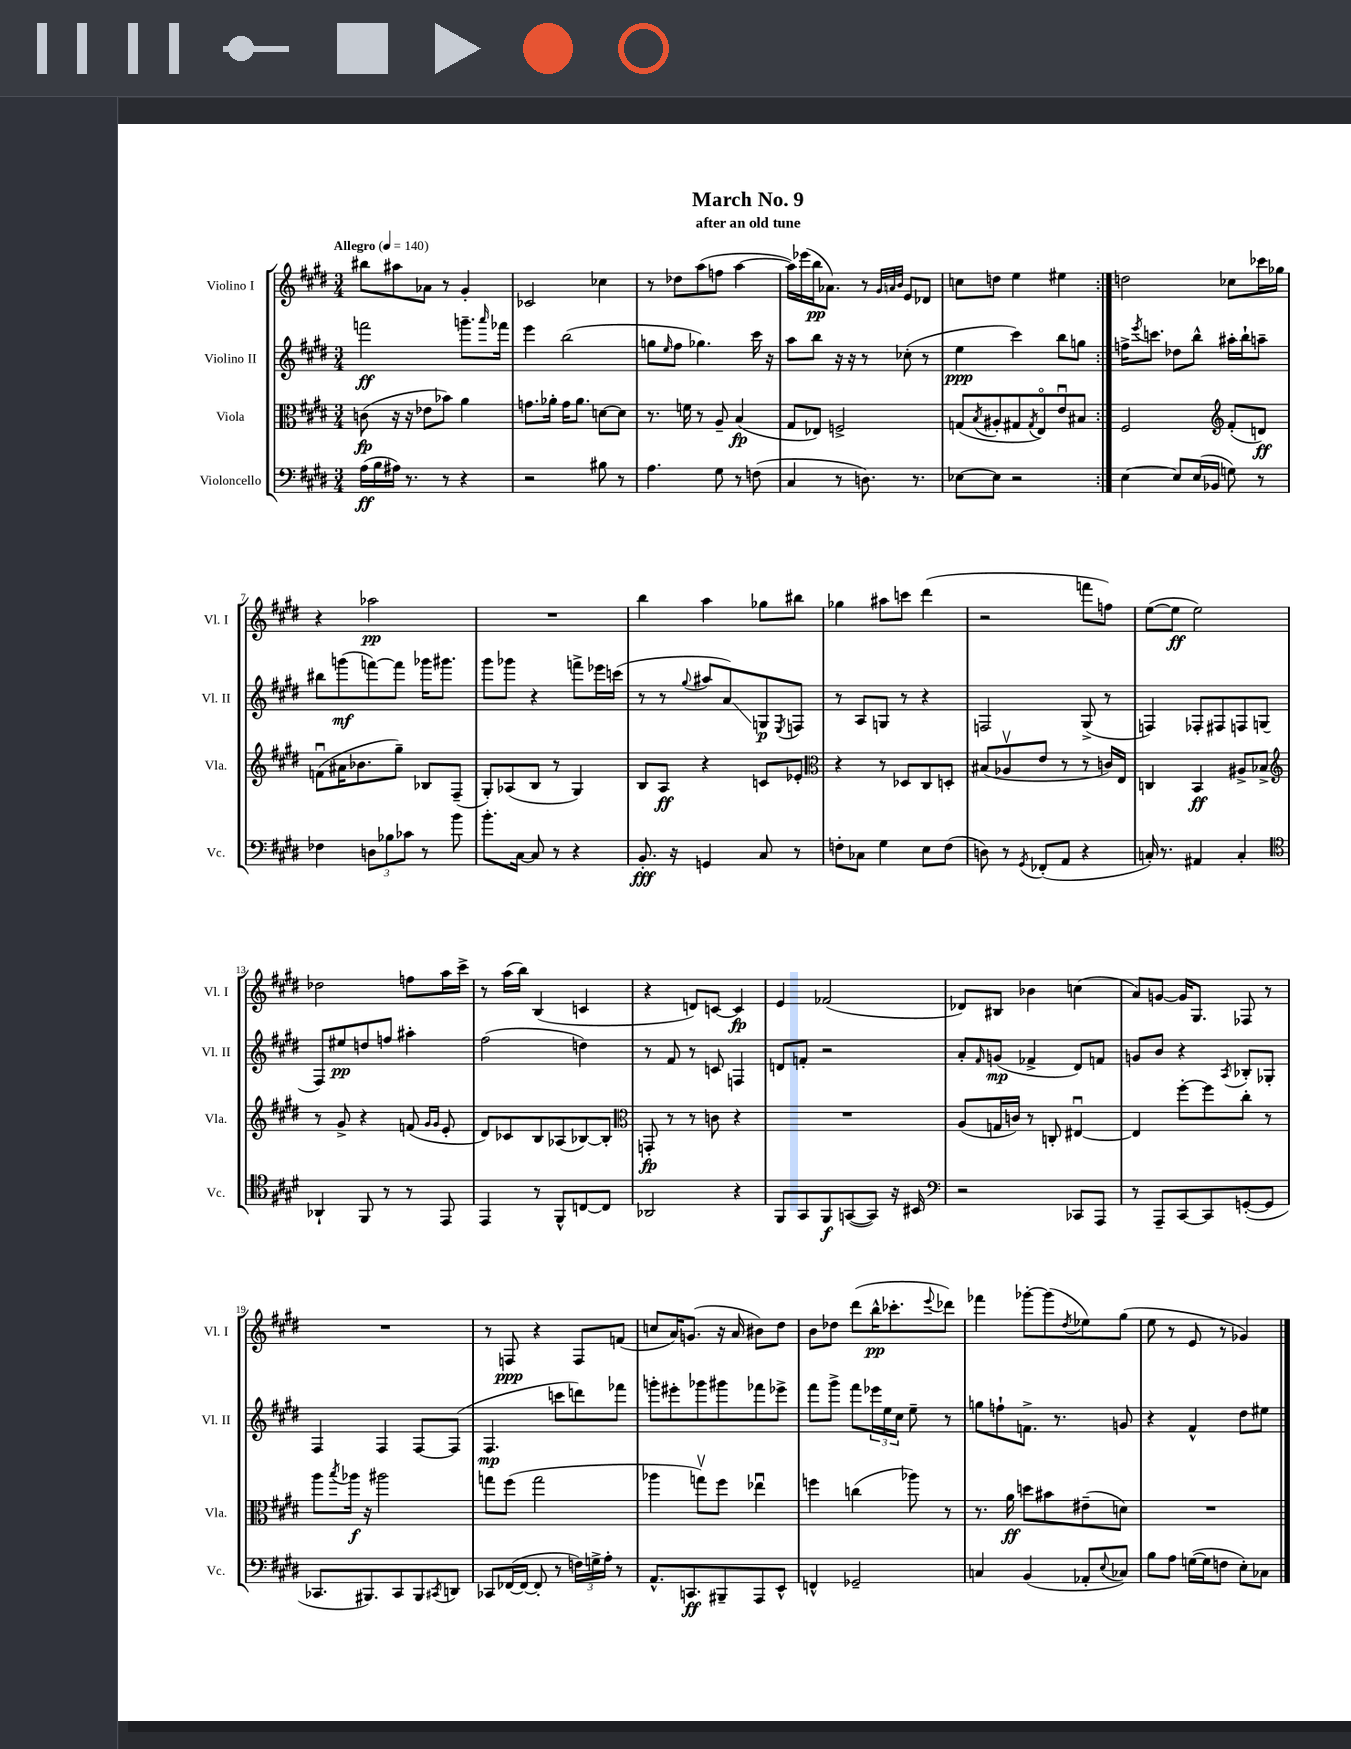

**kern	**kern	**kern	**kern
*staff4	*staff3	*staff2	*staff1
*clefF4	*clefC3	*clefG2	*clefG2
*k[f#c#g#d#]	*k[f#c#g#d#]	*k[f#c#g#d#]	*k[f#c#g#d#]
*M3/4	*M3/4	*M3/4	*M3/4
*MM140	*MM140	*MM140	*MM140
(16A	(8c	2fff	8bb#
16B	.	.	.
16A#)	16r	.	8aa#
8.r	16r	.	.
.	8e-	.	8a-
8r	8b-)	.	8r
4r	4a	8.ggg~	4g#'
.	.	16qqaaa	.
.	.	16fff-	.
=	=	=	=
2r	8.g	4eee	2c-
.	16a-'	.	.
.	16g	(2bb	.
.	8.a-	.	.
8B#	[8d	.	4cc-
8r	8d]	.	.
=	=	=	=
4.A	8.r	8gg	8r
.	.	16qqee	.
.	.	8ff#	8dd-
.	16f	.	.
.	8r	4.gg-)	(8aa
8G#	8A~	.	8ff
8r	(4B	.	[4aa
(8F	.	16ccc#	.
.	.	16r	.
=	=	=	=
4C#	8G#	8aa	16aa])
.	.	.	(16eee-
.	8E-)	8bb	16bb
.	.	.	8.a-)
8r	2F^	16r	.
.	.	16r	.
8.D)	.	8r	8r
.	.	.	32qqg#
.	.	.	32qqa
.	.	.	32qqb
.	.	(8cc-'	8e
8.r	.	.	.
.	.	8r	8d-
=	=	=	=
[8E-	(8G	4ee	8cc
.	8qB	.	.
8E-]	8A#'	.	8dd
2r	8G#	4ccc#)	4ee
.	8qG#	.	.
.	8Eo)	.	.
.	8eu	8bb	4ee#
.	8B#	8gg	.
=:|!	=:|!	=:|!	=:|!
[4E	2F#	16ff^	2dd
.	.	8qeee	.
.	.	8.ccc	.
8E]	.	8dd-	.
(16E	.	8bb^^	.
16BB-	.	.	.
*	*clefG2	*	*
8G)	(8f#'	16aa#'	8cc-
.	.	16bb`	.
8r	8d)	8aa~	16ccc-
.	.	.	16gg-
=	=	=	=
4F-	(8fu	8bb#	4r
.	16a#	(8ggg	.
.	8.b-	.	.
12D	.	[8fff)	2aa-
12B-	.	.	.
.	8gg#~)	8fff]	.
12c-	.	.	.
8r	8B-	16ggg-	.
.	.	8.ggg#	.
8b	(8F#~	.	.
=	=	=	=
8.b'	8G#')	8ggg#	2.r
.	(8A-	8ggg-	.
[16C#	.	.	.
8C#]	8B	4r	.
8r	8r	.	.
4r	4G#)	8fff^	.
.	.	16eee-	.
.	.	(16ccc	.
=	=	=	=
8.BB'	8B	8r	4bb
.	8A	8r	.
16r	.	.	.
.	.	8qqgg#	.
4GG	4r	8aa#	4aa
.	.	8a)	.
8C#	8c	8G	8gg-
.	.	8qE	.
8r	8e-'	8F	8bb#
=	=	=	=
*	*clefC3	*	*
8F'	4r	8r	4gg-
8C-	.	8A	.
4G#	8r	8G	8aa#
.	8D-	8r	8ccc
8E	8C#	4r	(4ddd#
(8F	8D'	.	.
=	=	=	=
8D)	(8B#	2F	2r
8r	8A-v	.	.
8qGG#	.	.	.
(8FF-'	8e	.	.
8AA	8r	.	.
4r	8r	(8G#^	8fff
.	16c)	8r	8ff)
.	16E	.	.
=	=	=	=
16C')	4C	4F)	([8ee
8.r	.	.	.
.	.	.	8ee]
4AA#	4BB	8F-'	2ee)
.	.	8F#	.
4C'	8A#^	8F	.
.	8B-^	(8G	.
=	=	=	=
*clefC4	*clefG2	*	*
4AA-`	8r	8F#)	2dd-
.	8g#^	8ee#	.
8FF#	4r	8dd	.
8r	.	8ff	.
8r	(8f	4aa#'	8ff
.	16qqg#	.	.
.	16qqg#	.	.
8EE	8e'	.	16aa
.	.	.	16ccc#^
=	=	=	=
4EE	8d#)	(2ff#	8r
.	8c-	.	(16aa
.	.	.	16bb)
8r	8B	.	(4B
8FF#^^	(8A-	.	.
[8C	[8B-)	4dd)	4c
8C]	8B-']	.	.
=	=	=	=
*	*clefC3	*	*
2AA-	8GG'	8r	4r
.	8r	8f#	.
.	8r	8r	8d)
.	8c	8c	[8c
4r	4r	4F	4c]
=	=	=	=
8FF#	2.r	8d	4e
8GG#	.	8f'	.
8FF#	.	2r	(2f-
([8GG	.	.	.
8GG])	.	.	.
16r	.	.	.
16BB#	.	.	.
=	=	=	=
*clefF4	*	*	*
2r	(8A	8a'	8d-)
.	.	16qqf#	.
.	16G	(8g	8B#
.	16c)	.	.
.	8r	4f-^	4b-
.	8C'	.	.
8CC-	[4E#u	8d#)	(4cc
8AAA	.	8f	.
=	=	=	=
8r	4E#]	8g	8a)
8AAA~	.	8b	[8g
[8CC#	[8ff#'	4r	16g]
.	.	.	8.G#
8CC#]	8ff#]	.	.
.	.	8qA	.
([8GG'	8cc#'	8B-'	8F-
8GG]	8r	8G-'	8r
=	=	=	=
8.CC-	8aa	4F#	2.r
.	8qbb	.	.
.	16aa-	.	.
8.BBB#)	16r	.	.
.	2aa#	4F#	.
8CC-	.	.	.
8BBB#	.	[8F#	.
8qCC#	.	.	.
8DD	.	(8F#]	.
=	=	=	=
8CC-	8gg	4.F#	8r
([16FF-	(8ff#	.	8F
16FF-_	.	.	.
8FF-']	2gg	.	4r
8r	.	8ccc	.
24F)	.	8ddd)	8F
24G^	.	.	.
24A'	.	.	.
8r	.	8fff-	(8f
=	=	=	=
8.AA^^	4aa-	8ggg'	8cc
.	.	8eee#'	16a)
8.CC	.	.	(8.g
.	8ggv)	8ggg-	.
8BBB#~	8ff#	8ggg#	16r
.	.	.	16a
8AAA	4ee-u	8fff-	8b#)
8EE^^	.	8eee-^	8dd#
=	=	=	=
4FF^^	4ff	8fff#	8b
.	.	8ggg#^	8dd-
2GG-~	(4cc	8fff#	(8ddd#
.	.	24eee-	16bb^^
.	.	24ee	.
.	.	.	8.ccc-'
.	.	24cc#	.
.	8aa-)	8ee~	.
.	.	.	8qqeee
.	8r	8r	8ddd-)
=	=	=	=
4C	8.r	8gg	4fff-
.	.	8ff`	.
.	16a	.	.
(4BB	8dd	8.f^	[8ggg-'
.	8b#	.	(8ggg-]
.	.	8.r	.
.	.	.	8qdd#
8AA-'	(8e#~	.	8ee-)
8qqE	.	.	.
8C-)	8d)	8g	(8gg#
=	=	=	=
8B	2.r	4r	8ee
8A	.	.	8r
([16G	.	4f#^^	8e
16G]	.	.	.
8F	.	.	8r
8E')	.	8dd#	4g-)
8C-	.	8ee#	.
==	==	==	==
*-	*-	*-	*-
